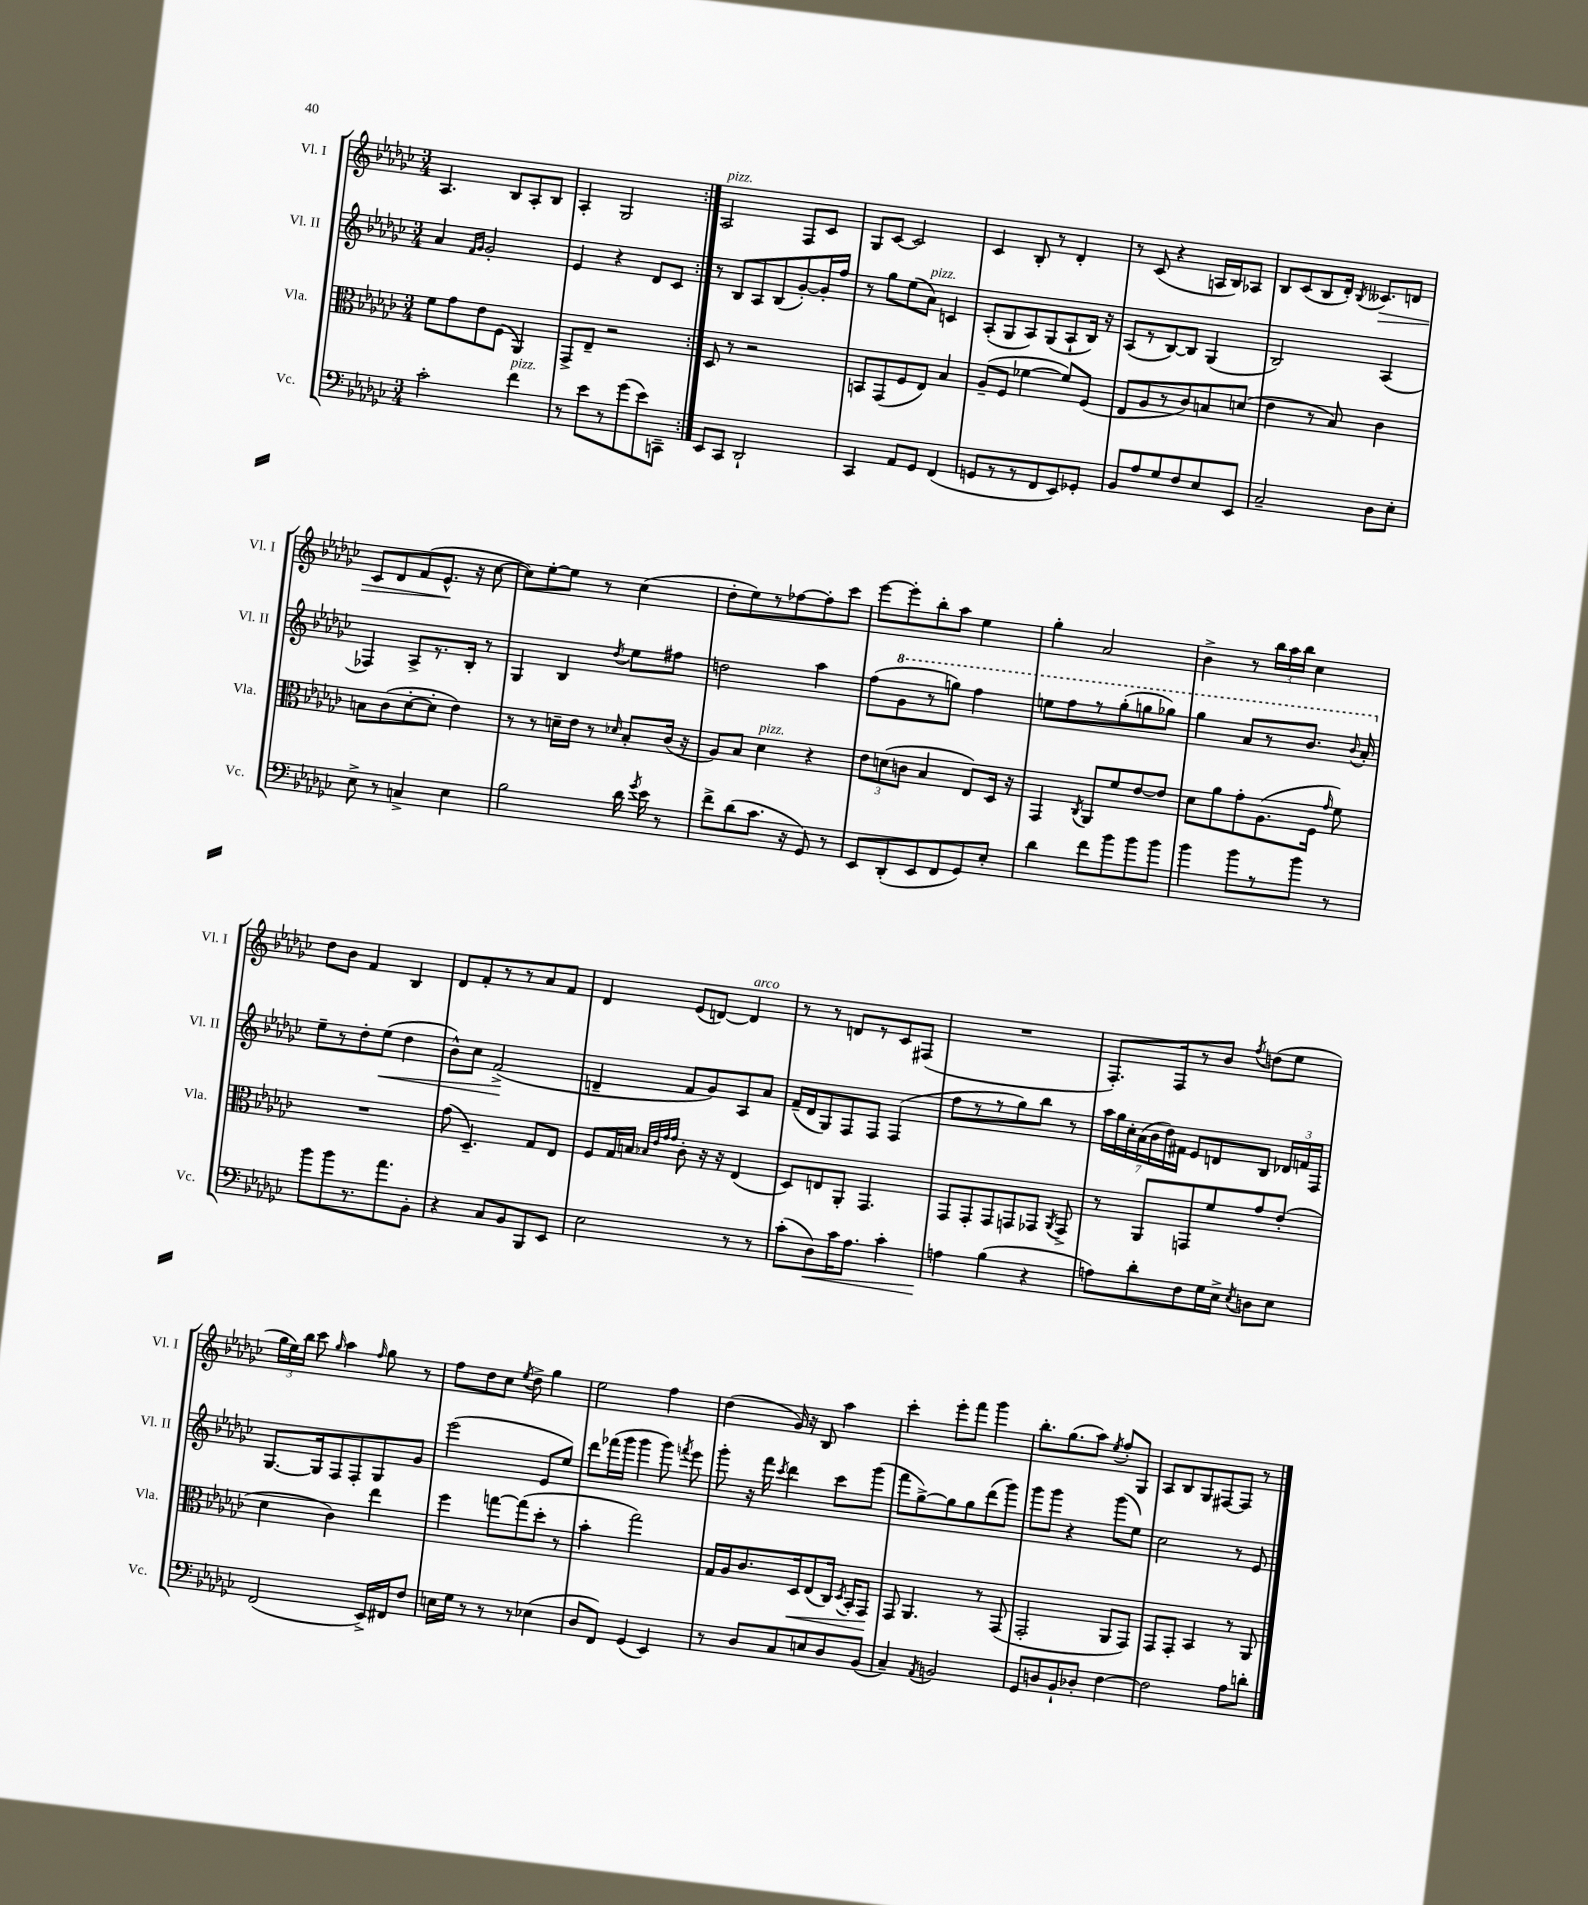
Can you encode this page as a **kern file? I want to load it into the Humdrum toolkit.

**kern	**kern	**kern	**kern
*staff4	*staff3	*staff2	*staff1
*clefF4	*clefC3	*clefG2	*clefG2
*k[b-e-a-d-g-c-]	*k[b-e-a-d-g-c-]	*k[b-e-a-d-g-c-]	*k[b-e-a-d-g-c-]
*M3/4	*M3/4	*M3/4	*M3/4
2c-'\	8f\L	4a-/	4.A-/
.	8g-\	.	.
.	.	16qqf/LL	.
.	.	16qqg-/JJ	.
.	8e-\	2g-'/	.
.	(8F\J	.	8B-/L
4f\	4AA-/)	.	8A-'/
.	.	.	8B-/J
=	=	=	=
8r	8GG-^/L	4e-/	4A-'/
8e-\L	8E-~/J	.	.
8r	2r	4r	2G-/
(8g-\	.	.	.
8e-\)	.	8d-/L	.
8CC~\J	.	8c-/J	.
=:|!	=:|!	=:|!	=:|!
8EE-/L	8D-/	8r	2A-/
8CC-/J	8r	8B-/L	.
2DD-`/	2r	8A-/	.
.	.	(8B-/	.
.	.	[8g-'/)	8F/L
.	.	16g-'/]L	8c-/J
.	.	16ff/JJ	.
=	=	=	=
4CC-/	8BB/L	8r	8G-/L
.	(8GG-/	8gg-\L	[8c-/J
8AA-/L	8F/	(8ee-\	2c-/]
8GG-/J	8E-/J)	8a-\J)	.
(4FF/	4B-/	4c/	.
=	=	=	=
8GG/L	(8A-~/L	(8A-'/L	4c-/
8r	8F/J	8G-/	.
8r	[4f-\	8A-/)	8B-'/
8FF/	.	(8G-/	8r
8EE-/)	8f-/]L)	8A-`/	4d-'/
8GG-'/J	(8F/J	16B-/Jk)	.
.	.	16r	.
=	=	=	=
8BB-/L	8E-/L	(8A-/L	8r
8A-/	8A-/	8r	(8c-/
8G-/	8r	[8B-/)	4r
8F/	8c-/)	8B-/]J	.
8E-/	8B/	(4G-/	16A/LL
.	.	.	16B-/J)
8EE-/J	(8d/J	.	8A-/J
=	=	=	=
2C-~/	4e-\	2B-/)	8B-/L
.	.	.	(8c-/
.	8r	.	8B-/
.	8B-/)	.	16d-'/Jk)
.	.	.	8qB-/
.	.	.	8.c--/L
8D-\L	4c-\	(4A-/	.
8E-'\J	.	.	8d/J
=	=	=	=
8E-^\	8B\L	4F-/)	8c-/L
8r	(8c-\	.	8d-/
4C^/	[8d-'\	8A-^/L	(8f/
.	8d-'\]J	8.r	8.e-^^/J
4E-\	4e-\)	.	.
.	.	16B-'/Jk	16r
.	.	8r	[8cc-\
=	=	=	=
2B-\	8r	4G-/	8cc-\]L)
.	8r	.	[8ee-'\
.	16d~\LL	4B-/	8ee-\]J
.	16e-\JJ	.	.
.	8r	.	8r
.	16qqd-/	8qdd-/	.
16d-\	8B-'/L	8ee-\L	(4cc-\
8qg-/	.	.	.
16e-\	.	.	.
8r	(16c-/Jk	8ff#\J	.
.	16r	.	.
=	=	=	=
8f^\L	8A-/L)	2dd\	8dd-'\L
(8d-\	8B-/J	.	8ee-\)
8.c-\J	4d-\	.	8r
.	.	.	[8ff-\
16r	.	.	.
8GG-/)	4r	4aa-\	8ff-'\]
8r	.	.	8ccc-\J
=	=	=	=
8EE-/L	12e-\L	(8ff\L	[8eee-\L
.	(12d\	.	.
(8DD-'/	.	8gg-\	8eee-'\]
.	12c\J	.	.
8EE-/	4B-/	8r	8bb-'\
8FF/	.	8ggg\J)	8aa-\J
8GG-/)	8E-/L)	4fff\	4ee-\
8E-'/J	16D-/Jk	.	.
.	16r	.	.
=	=	=	=
4d-\	4GG-/	8eee\L	4gg-'\
.	.	8fff\	.
.	8qC-/	.	.
8f\L	8AA-/L	8r	2a-/
8b-\	8f/	(8ggg-'\	.
8b-\	[8e-/	8ggg\	.
8b-\J	8e-/]J	8ggg-\J)	.
=	=	=	=
4b-\	8d-\L	4ggg-\	4b-^\
.	8a-\	.	.
8b-\L	8g-'\	8aa-/L	8r
8r	(8.A-\	8r	24bb-\LL
.	.	.	24aa-\
.	.	.	24bb-\JJ
8b-\J	.	8.bb-/J	4cc-\
.	16F\Jk	.	.
.	16qqg-/	.	.
8r	8f\)	.	.
.	.	8qqbb-/	.
.	.	16aa-'/	.
=	=	=	=
8b-\L	2.r	8ee-~\L	8dd-\L
8b-\	.	8r	8b-\J
8.r	.	8dd-'\	4f/
.	.	(8ee-\J	.
8.a-\	.	.	.
.	.	4dd-\	4B-/
8BB-'\J	.	.	.
=	=	=	=
4r	(8g-\	8b-^^\L)	8d-/L
.	4.D-~/)	8cc-\J	8f'/
8C-/L	.	(2f^/	8r
8BB-/	.	.	8r
8BBB-/	8G-/L	.	8a-/
8EE-/J	8E-/J	.	8f/J
=	=	=	=
2E-\	8F/L	4d~/	4d-/
.	16G-/L	.	.
.	16B/JJ	.	.
.	32qqB-/LLL	.	.
.	32qqe-/	.	.
.	32qqg-/	.	.
.	32qqg-/JJJ	.	.
.	8c-'\	8f/L	(8e-/L
.	16r	8g-/)	[8d/J)
.	16r	.	.
8r	(4E-/	8A-/	4d/]
8r	.	8a-/J	.
=	=	=	=
(8c-'\L	8D-/L)	(16f~/LL	8r
.	.	16d-/J	.
8D-\)	8E/	8G-/)	8r
16c-\K	8AA-'/J	8F/	8d/L
8.A-\J	.	.	.
.	4.GG-/	8F/J	8r
4c-'\	.	(4F/	8c-/
.	.	.	(8F#/J
=	=	=	=
4A\	8GG-/L	8ff\L	2.r
.	8GG-'/	8r	.
(4B-\	8GG-/	8r	.
.	8GG/	8gg-\)	.
4r	8GG-/J	8bb-\J	.
.	8qAA-/	.	.
.	8GG-^/	8r	.
=	=	=	=
8A\L)	8r	28aa-\LL	8.F'/L)
.	.	28gg-\	.
.	.	28cc-'\	.
.	.	(28a-\	.
8d-'\	8AA-/L	.	.
.	.	28b-\	.
.	.	28dd-\)	.
.	.	.	16F/k
.	.	28f#\JJ	.
8F\	8GG/	8e-/L	8r
16G-\L	8f/	8d/	8b-/J
16E-^\JJ	.	.	.
8qE-/	.	.	8qff/
8D\L	8g-/	8B-/J	(8dd\L
8E-\J	(8e-'/J	24d-/LL	8ee-\J
.	.	24f/	.
.	.	24F/JJ	.
=	=	=	=
(2FF/	4d-\	[8.G-/L	24gg-\LL
.	.	.	24ee-\)
.	.	.	24bb-\JJ
.	.	.	8ccc-\
.	.	16G-/]k	.
.	.	.	16qqgg-/
.	4c-\)	8F/	4aa-\
.	.	8F'/	.
.	.	.	16qqff/
16EE-^/LL)	4ee-\	8G-/	8gg-\
16FF#/J	.	.	.
8F/J	.	8g-/J	8r
=	=	=	=
16E\LL	4ff\	(2eee-\	8ff\L
16G-\JJ	.	.	.
8r	.	.	8dd-\
8r	[8gg\L	.	8cc-\J
.	.	.	8qee-/
8r	(8gg\]	.	8dd-^\
(4E-\	8dd-'\J	8e-/L	4gg-\
.	8r	8ee-/J)	.
=	=	=	=
8D-/L	4b-'\	8ddd-\L	2ee-\
8FF/J)	.	(16fff-\L	.
.	.	16ggg-\JJ	.
(4GG-/	2gg-\)	4ggg-\	.
4EE-/)	.	8ggg-\)	4ff\
.	.	8qfff/	.
.	.	8eee-\	.
=	=	=	=
8r	16G-/LL	8ggg-'\	(4dd-\
.	16A-/J	.	.
8D-/L	8.c-/	16r	.
.	.	16fff\	.
.	.	8qccc-/	.
8C-/	.	4ddd-\	16g-/)
.	16D-/k	.	16r
8E/	(8E-/	.	8B-/
8D-/	16C-/Jk)	8ccc-\L	4aa-\
.	8qD-/	.	.
.	16BB-'/LK	.	.
(8BB-/J	8GG-/J	(8ggg-\J	.
=	=	=	=
4C-~/)	8GG-/	8fff\L	4ccc-'\
.	4.AA-/	[8gg-^\)	.
8qAA-/	.	.	.
2BB/	.	8gg-\]	8eee-'\L
.	.	8gg-\	8fff\J
.	8r	(8ddd-\	4ggg-\
.	(8GG-/	8ggg-\J)	.
=	=	=	=
8GG-/L	2GG-'/	8ggg-\L	8.bb-'\L
8D/	.	8ggg-\J	.
.	.	.	(8.gg-\
8BB-`/	.	4r	.
8D-'/J	.	.	8aa-\J)
.	.	.	8qee-/
[4F\	8AA-/L	(8ggg-\L	8ff'/L
.	8GG-/J)	8ee-\J)	8G-/J
=	=	=	=
2F\]	8GG-/L	2cc-\	8A-/L
.	8GG-'/J	.	8B-/
.	4BB-/	.	8G-/
.	.	.	[8F#/
8A-\L	8r	8r	8F#/]J
8d'\J	8AA-/	8e-/	8r
==	==	==	==
*-	*-	*-	*-
